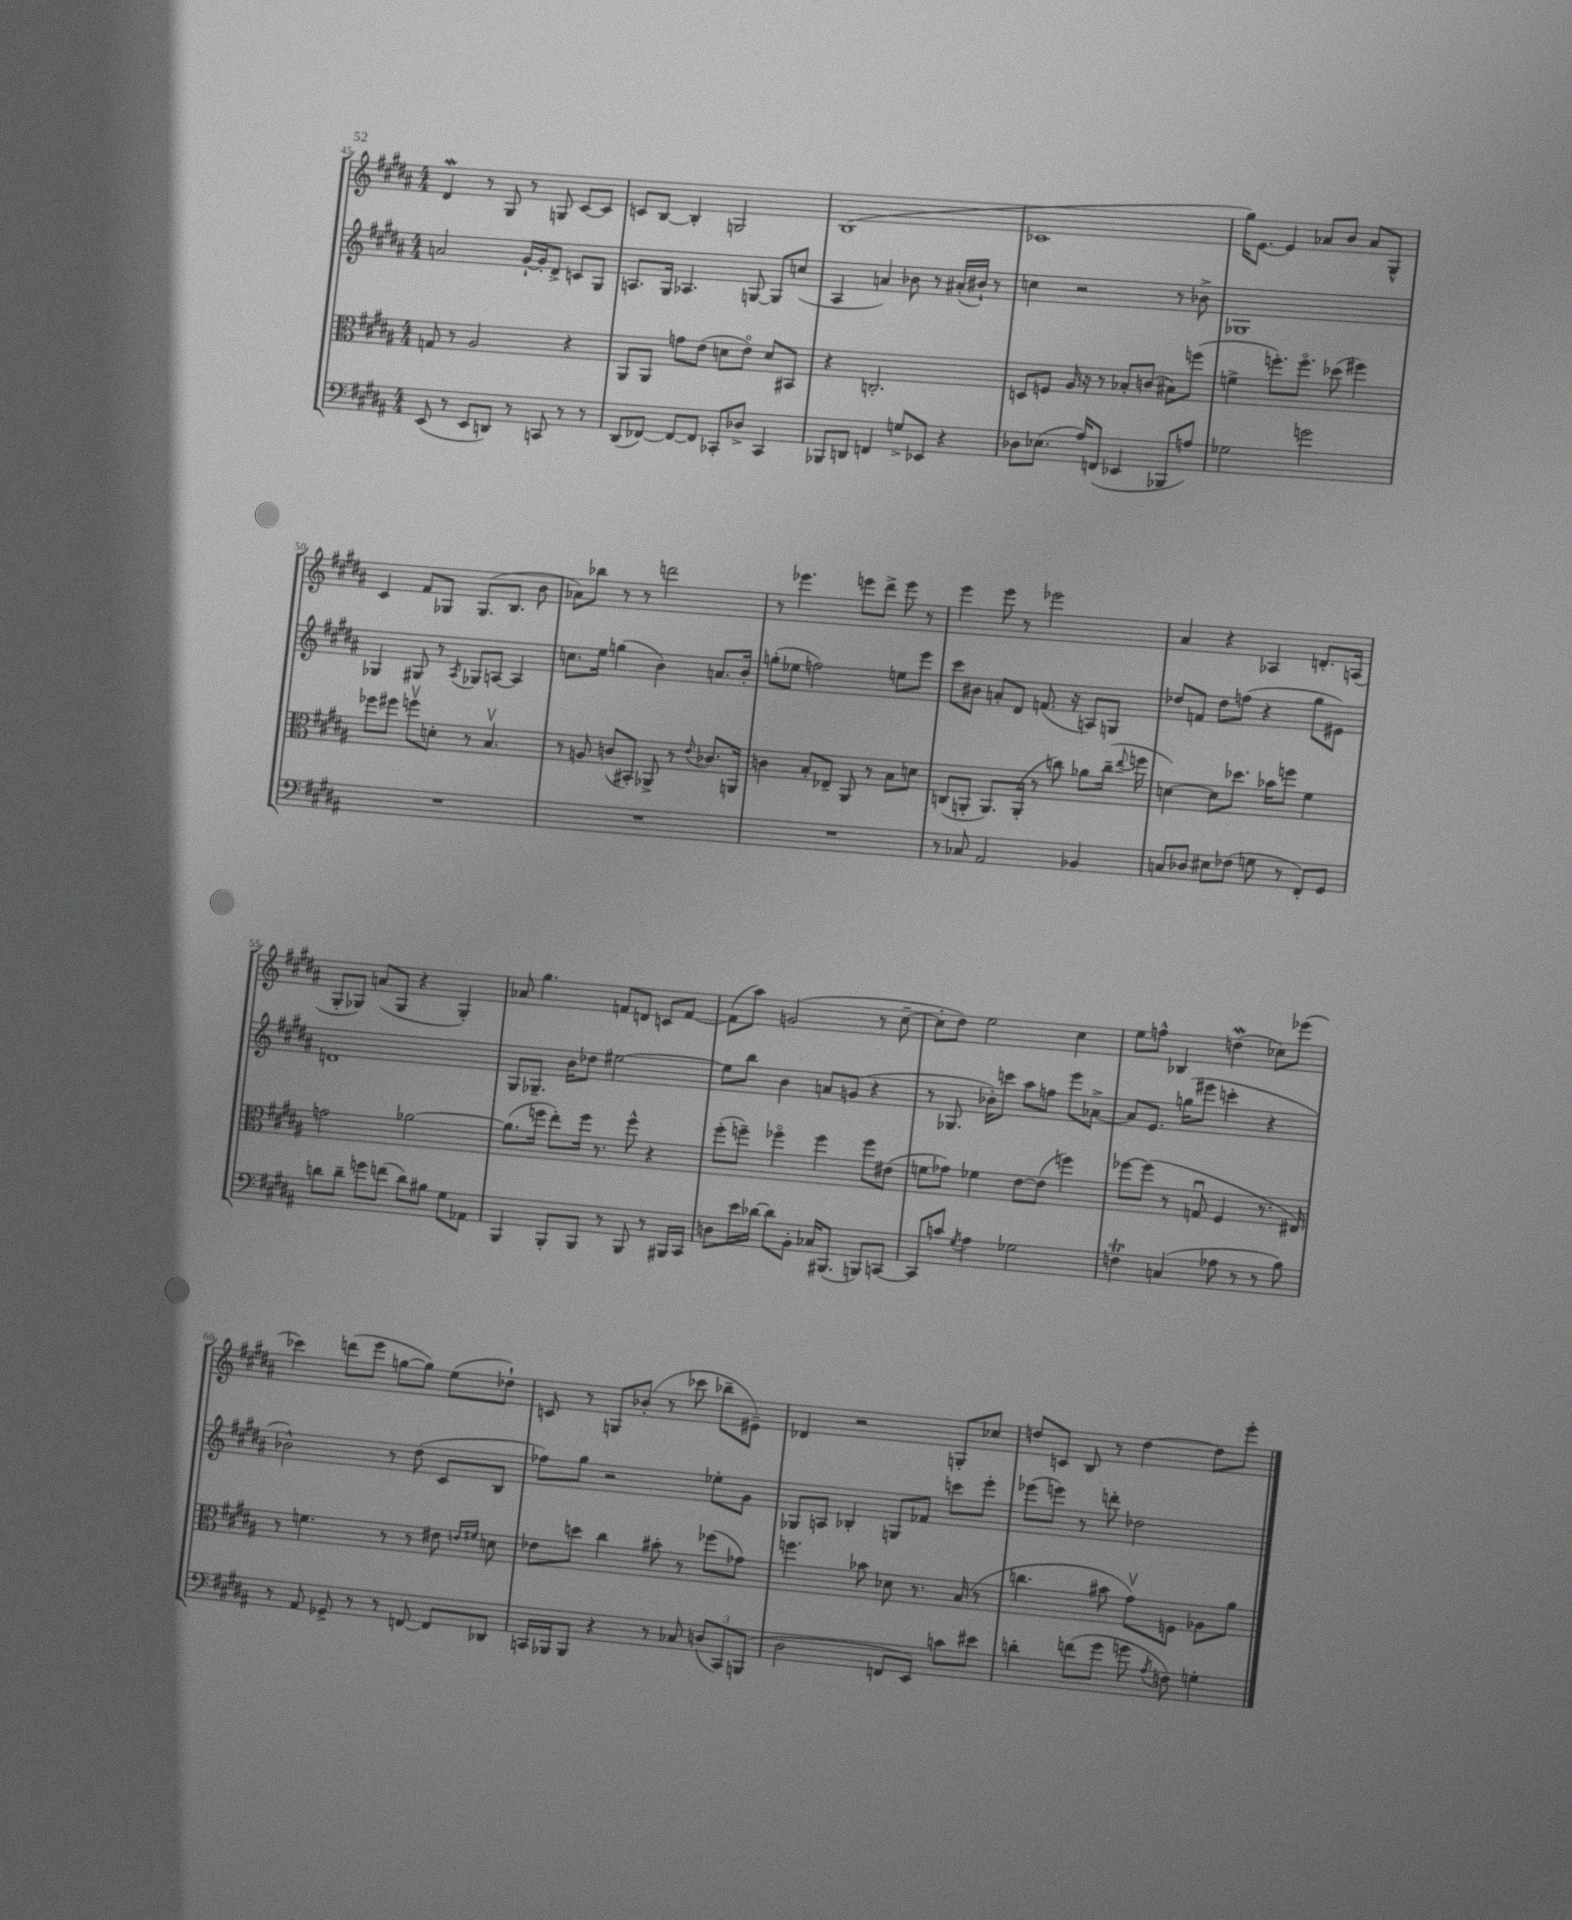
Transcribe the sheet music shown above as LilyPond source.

<<
\new StaffGroup <<
\new Staff = "s0" {
    \clef treble \key b \major \numericTimeSignature \time 4/4
    \autoBeamOff dis'4\mordent r8 gis8 r8 g8 cis'8[~ cis'8] |
    c'8[ b8]~ b4-. g2 |
    b1( |
    ces'1 |
    gis''16[) e'8.]~ e'4 aes'8[ b'8] aes'8[ gis8]-^ |
    cis'4 fis'8[ ges8] ges8.[( b8.] b'8 |
    aes'8[) bes''8] r8 r8 d'''2 |
    r8 ees'''4. e'''8[ dis'''8]-> e'''8 r8 |
    e'''4 e'''8 r8 ees'''2 |
    ais'4 r4 aes4 d'8.[-. a16]( |
    gis8[-. ges8]) a'8[( ges8] r4 ges4-.) |
    aes'8 gis''4. f'8[ d'8] c'8[ f'8]~ |
    f'8[( ais''8]) g'2( r8 cis''8~-- |
    cis''8[-. dis''8]) e''2 cis''4 |
    e''8[ f''8]-^ bes4 d''4\mordent( ces''8[) ees'''8]( |
    ces'''4) d'''8[( e'''8] g''8[~ g''8]) e''8[( des''8]-!) |
    c'8 r8 g8[ bes'8]-.( r8 ces'''8 bes''8[-- eis'8]--) |
    des'4 r2 g8[-. ces''8] |
    d''8[ c'8] b8 r8 d''4~ d''8[ e'''8]-. \bar "|." |
}
\new Staff = "s1" {
    \clef treble \key b \major \numericTimeSignature \time 4/4
    \autoBeamOff a'2 gis'16[~-! gis'16-. dis'8]-> c'8[ gis8] |
    a8.[ gis16] aes4. g8~ g8[ c''8]( |
    ais4 a'4) bes'8 r8 ais'16[-.( bis'16]-!) r8 |
    c''4 r2 r8 bes'8-> |
    ges1 |
    ges4 gis8 r8 \acciaccatura { ais8 } ges8[ a8]~ a4 |
    c''8.[ e''16] g''4( b'4) a'8.[ b'16]-. |
    g''8[-.( ees''8] f''2) e''8[ e'''8] |
    cis'''8[ bis'8] a'8[-. dis'8] f'8.( r16 a8[) g8] |
    des''8[ f'8] des''8[ f''8]( r4 gis''8[ eis'8]) |
    d'1 |
    gis8[ ges8.]-- b'16[ des''8] eis''2~ |
    eis''8[ b''8] b'4 a'8[ g'8]( r4 |
    r8 ges8. bes'16[-.) c'''8] ais''8[ f''8] e'''8[ aes'8]~-> |
    aes'8[ e'8.] g''16[( eis'''8] c'''4-. r4 |
    bes'2-^) r8 dis''8( cis'8[ b8] |
    fes''8[) gis''8] r2 ees''8[-. gis'8] |
    ges8[ a8] bes4-. g8[ fes'8] c'''8[ e'''8]-. |
    ees'''8[( e'''8]) r8 d'''8-. des''2 \bar "|." |
}
\new Staff = "s2" {
    \clef alto \key b \major \numericTimeSignature \time 4/4
    \autoBeamOff g8 r8 ais2 r4 |
    ais,8[ ais,8] g'8[ e'8]( d'8[ e'8]\flageolet) d'8[ bis,8] |
    r4 c2.-. |
    d8[ f8] ais16 r16 r8 bes8[-. c'8]( bis8[) f''8]( |
    f'4-> f''8.[-.) f''8.]\flageolet des''8( fis''4) |
    fes''8[ fis''8] f''8[\upbow d'8]-. r8 b4.\upbow |
    r8 a8 c'8[( bis,8]-.) aes,8-> r8 \appoggiatura { e'8 } ces'8.[ a,16] |
    c'4 b8[-. ees8]-- ais,8 r8 b8[ d'8] |
    c8[( a,8]-. a,8.[) a,16]-.( r8 c''8) aes'8[ c''16]--( \appoggiatura { e''8 } f''16 |
    d'4~) d'8[ des''8.] bes'16[ f''8] fis'4 |
    g'2 aes'2~ |
    aes'8.[( f''16] e''8[-.) f''16] r8. f''8-^ r4 |
    fis''8[-.( f''8]--) fes''4\flageolet fes''4 fes''8[ eis'8]( |
    f'8[ ges'8]) fes'4 e'8[~ e'8]( f''4) |
    fes''8[~ fes''8]( r8 g8\downbow fis4 r8. eis16) |
    r8 f'4. r8 r8 eis'8 \grace { e'16[ fis'16] } d'8 |
    ees'8[ d''8] cis''4 bis'8-. r8 fes''8[( ges'8]) |
    f''4. bes'8 des'8 r8. b16( r8 |
    c''4. bis'8 gis'8[\upbow) f8] aes8[ ais'8] \bar "|." |
}
\new Staff = "s3" {
    \clef bass \key b \major \numericTimeSignature \time 4/4
    \autoBeamOff e,8( r8 e,8[ d,8]) r8 c,8 r8 r8 |
    dis,8[( fes,8]~) fes,8[~ fes,8] ces,8[-. des8]-> ces,4 |
    bes,,8[ d,8] f,4 g8[-> ees,8] r4 |
    des8[ ees8.]( ais16[) f,8]( ees,4 bes,,8[ a8]) |
    ges2 g'2 |
    R1 |
    R1 |
    R1 |
    r8 ces8 ais,2 bes,4 |
    c8[ des8] eis8[ fes8]( g8 r8 fis,8[-.) gis,8] |
    d'8[ d'8]-- g'8[ f'8]( d'8[) bis8] gis8[ aes,8] |
    b,,4 b,,8[-. b,,8] r8 b,,8 r8 bis,,16[ cis,16] |
    d8[ e'16 des'16]~ des'8[ b,8]-. ces16[ bis,,8.]( b,,8[) c,8]~ |
    c,8[ c'8] \acciaccatura { gis8 } ais4 ges2 |
    f4\trill c4( aes8 r8 r8 b8) |
    r8 ais,8 ges,8-> r8 r8 f,8~ f,8[ des,8] |
    c,16[ bes,,16 bes,,8] r4 r8 ces8 \tuplet 3/2 { d8[( c,8) b,,8]( } |
    dis2 f,8[ e,8]) c'8[ eis'8] |
    d'4-. f'8[( gis'8] g'8 \acciaccatura { ais8 } f8) g4-. \bar "|." |
}
>>
>>
\layout { \context { \Score currentBarNumber = #45 } }
